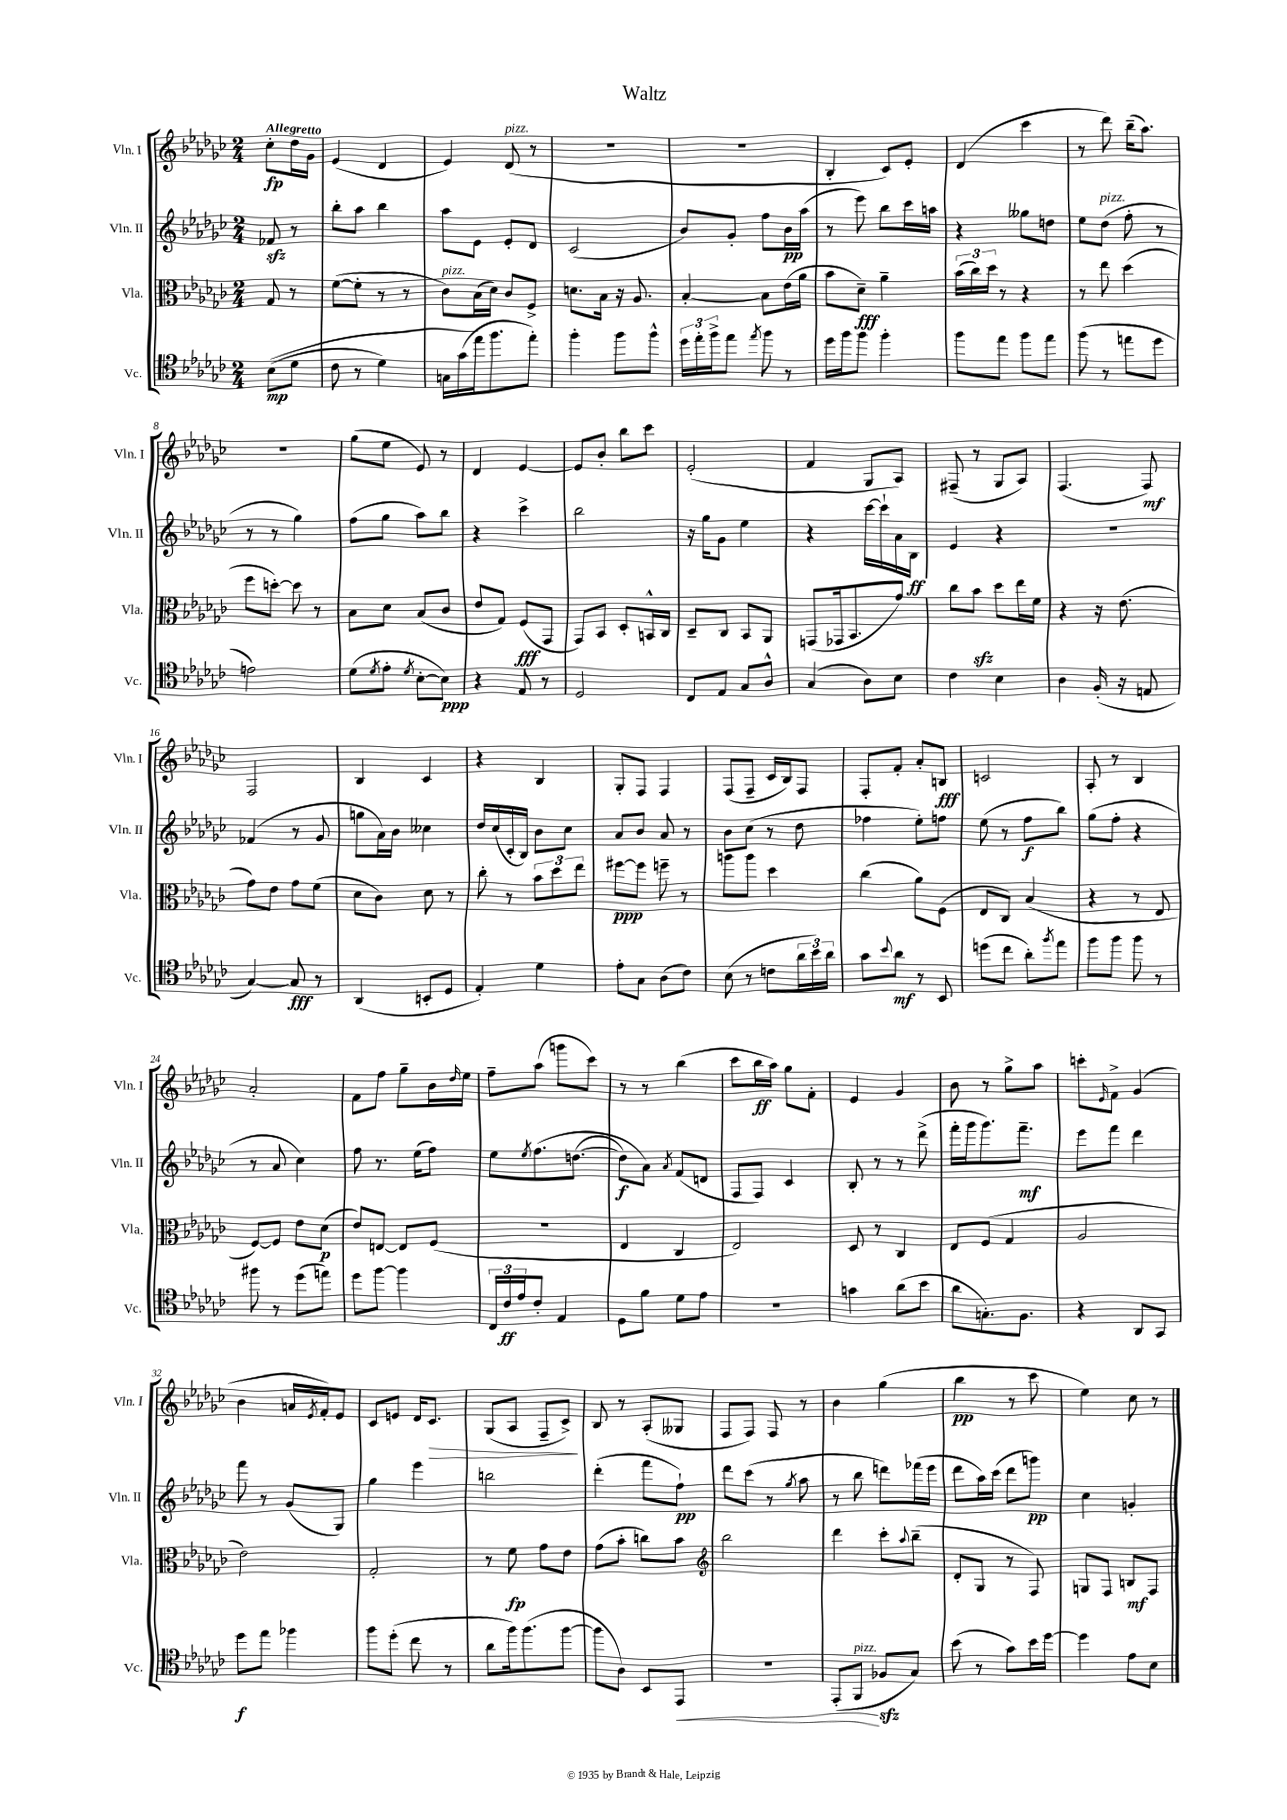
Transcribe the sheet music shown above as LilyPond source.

\header { title = "Waltz" }
<<
\new StaffGroup <<
\new Staff = "s0" \with { instrumentName = "Vln. I" shortInstrumentName = "Vln. I" } {
    \clef treble \key ges \major \numericTimeSignature \time 2/4 \partial 4 \tempo "Allegretto"
    ces''8-.\fp des''16 ges'16 |
    ees'4( des'4 |
    ees'4) des'8^\markup { \italic "pizz." }( r8 |
    r2 |
    R2 |
    bes4-. ces'8) ees'8-. |
    des'4( ces'''4 |
    r8 des'''8) bes''16--( aes''8.) |
    R2 |
    ges''8( ees''8 ees'8) r8 |
    des'4 ees'4~ |
    ees'8 bes'8-. bes''8 ces'''8 |
    ees'2-.( |
    f'4 ges8 aes8) |
    fis8--( r8 ges8 aes8) |
    f4.( f8\mf) |
    f2 |
    bes4 ces'4 |
    r4 bes4 |
    ges8-. f8 f4 |
    f8( f8-- ces'16 bes16) f8 |
    f8-. f'8-. aes'8-. b8\fff |
    c'2 |
    aes8-. r8 bes4 |
    aes'2-. |
    f'8 f''8 ges''8-- bes'16 \grace { des''16 } ees''16 |
    f''8-- aes''8( g'''8 ces'''8) |
    r8 r8 bes''4( |
    ces'''8 bes''16\ff aes''16) ges''8 f'8-. |
    ees'4 ges'4 |
    bes'8 r8 ges''8-> aes''8 |
    c'''8-. \grace { ees'16 } f'8-> ges'4( |
    bes'4 a'16 \acciaccatura { ees'8 } f'16-.) ees'8 |
    ces'8 e'8 des'16 ces'8.\> |
    ges8( aes8 f8-- ces'8->\!) |
    bes8 r8 aes8-.( geses8 |
    f8 f8) f8 r8 |
    bes'4 ges''4( |
    bes''4\pp r8 ces'''8 |
    ees''4) ces''8 r8 \bar "|." |
}
\new Staff = "s1" \with { instrumentName = "Vln. II" shortInstrumentName = "Vln. II" } {
    \clef treble \key ges \major \numericTimeSignature \time 2/4 \partial 4
    fes'8\sfz r8 |
    bes''8-. aes''8 bes''4 |
    aes''8 ees'8 ees'8-. des'8 |
    ces'2( |
    bes'8) ges'8-. f''8 bes'16\pp aes''16( |
    r8 ees'''8) bes''8 ces'''16 a''16 |
    r4 geses''8 d''8 |
    ees''8 des''8^\markup { \italic "pizz." }( f''8-. r8 |
    r8 r8 ges''4) |
    f''8( ges''8 aes''8) bes''8 |
    r4 ces'''4-> |
    bes''2 |
    r16 ges''16 ges'8 ees''4 |
    r4 ces'''16~ ces'''16-! aes'16 bes16\ff |
    ees'4 r4 |
    R2 |
    fes'4( r8 ges'8 |
    g''8 aes'16) bes'16 ceses''4 |
    des''16 ces''16( ces'16-. bes16) bes'8 ces''8 |
    aes'8 bes'8 aes'8 r8 |
    bes'8 ces''8( r8 des''8 |
    fes''4 ees''8-.) f''8 |
    ees''8( r8 f''8\f bes''8) |
    ges''8( f''8-. r4 |
    r8 aes'8 ces''4) |
    f''8 r8. ees''16( f''8) |
    ees''8 \acciaccatura { ees''8 } f''8.\( d''8.~( |
    d''8\f) aes'8\) \acciaccatura { aes'8 } f'8( d'8 |
    f8 f8) ces'4 |
    bes8-. r8 r8 des'''8->( |
    f'''16-. ges'''16 ges'''8.) f'''8.--\mf |
    ees'''8 f'''8 des'''4 |
    f'''8 r8 ges'8( ges8) |
    ges''4 ees'''4 |
    b''2 |
    des'''4-.( f'''8 f''8-!\pp) |
    des'''8 ces'''8( r8 \acciaccatura { ges''8 } aes''8 |
    r8 bes''8 d'''8) fes'''16( ees'''16 |
    des'''8 aes''16) ces'''16( des'''8 g'''8\pp) |
    ces''4 g'4-. \bar "|." |
}
\new Staff = "s2" \with { instrumentName = "Vla." shortInstrumentName = "Vla." } {
    \clef alto \key ges \major \numericTimeSignature \time 2/4 \partial 4
    ges8 r8 |
    f'8~( f'8-. r8 r8 |
    ces'8^\markup { \italic "pizz." }) bes16( des'16) ces'8 f8-> |
    d'8. bes16 r16 aes8. |
    bes4~-. bes8 ees'16( aes'16 |
    bes'8 des'8--\fff) aes'4-- |
    \tuplet 3/2 { bes'16( ces''16) des''16 } r8 r4 |
    r8 ees''8 des''4( |
    f''8 d''8~-.) d''8 r8 |
    bes8 des'8 bes8( ces'8 |
    ees'8 ges8) f8\fff( ges,8 |
    ges,8) bes,8 des8-. b,16-^ ces16 |
    des8-- ces8 bes,8 aes,8 |
    g,8( ges,16 bes,8. ges'8) |
    ces''8 bes'8\sfz des''8 ees''16 f'16 |
    r4 r16 ees'8.( |
    ges'8) ees'8 ges'8 f'8( |
    des'8 ces'8) des'8 r8 |
    ces''8-. r8 \tuplet 3/2 { bes'8 des''8 ees''8 } |
    fis''8~\ppp fis''8 f''8-- r8 |
    a''8 a''8 des''4 |
    ces''4( aes'8) f8( |
    ees8 ces8) bes4( |
    r4 r8 ees8 |
    f8~) f8 ees'8 des'8\p( |
    ees'8) e8~ e8 f8( |
    r2 |
    ees4 ces4 |
    ees2) |
    des8 r8 ces4 |
    ees8 f8( ges4 |
    aes2 |
    ees'2) |
    ges2-. |
    r8 f'8\fp ges'8 ees'8 |
    ges'8( bes'8-. c''8) bes'8 |
    \clef treble bes''2 |
    des'''4 ces'''8-. \appoggiatura { aes''8 } bes''8--( |
    des'8-. ges8 r8 f8) |
    g8 f8 b8\mf f8 \bar "|." |
}
\new Staff = "s3" \with { instrumentName = "Vc." shortInstrumentName = "Vc." } {
    \clef tenor \key ges \major \numericTimeSignature \time 2/4 \partial 4
    bes8\mp(\( des'8 |
    ces'8 r8 des'4) |
    g16 ges'16( ees''16\) f''8. ees''8-.) |
    f''4-. f''8 f''8-^ |
    \tuplet 3/2 { des''16 ees''16-. f''16-> } ees''8 \acciaccatura { ees''8 } f''8 r8 |
    des''16 f''16 f''8 f''4-. |
    f''8 ees''8 f''8 ees''8 |
    f''8( r8 e''8 des''8 |
    e'2) |
    des'8( \acciaccatura { des'8 } ees'8-. \acciaccatura { des'8 } bes8~-. bes8\ppp) |
    r4 ees8 r8 |
    des2 |
    ces8 ees8 ges8 aes8-^ |
    ges4( aes8) bes8 |
    ces'4 bes4 |
    aes4 f16-.( r16 e8 |
    ges4~) ges8\fff r8 |
    aes,4( b,8-. des8 |
    ees4-.) des'4 |
    ees'8-. ges8 aes8( ces'8) |
    bes8( r8 c'8 \tuplet 3/2 { aes'16 bes'16) aes'16 } |
    ges'8 \appoggiatura { bes'8 } aes'8\mf r8 bes,8 |
    d''8( ces''8 aes'8-.) \acciaccatura { f''8 } ees''8 |
    f''8 f''8 f''8 r8 |
    fis''8 r8 des''8( e''8) |
    des''8 f''8~ f''4 |
    \tuplet 3/2 { ces16 ces'16\ff ees'16 } ces'8-. ees4 |
    des8 f'8 des'8 ees'8 |
    r2 |
    g'4 aes'8( bes'8 |
    aes'8 g8.-.) f8. |
    r4 aes,8 ges,8 |
    des''8\f ees''8 fes''4 |
    f''8 des''8-.( ces''8 r8 |
    aes'8 f''16) f''8.( f''8~ |
    f''8 aes8) bes,8 ees,8\< |
    R2 |
    ees,8-.( f,8\!^\markup { \italic "pizz." } fes8\sfz ges8) |
    bes'8( r8 ges'8) bes'16 des''16~ |
    des''4 ees'8 bes8 \bar "|." |
}
>>
>>
